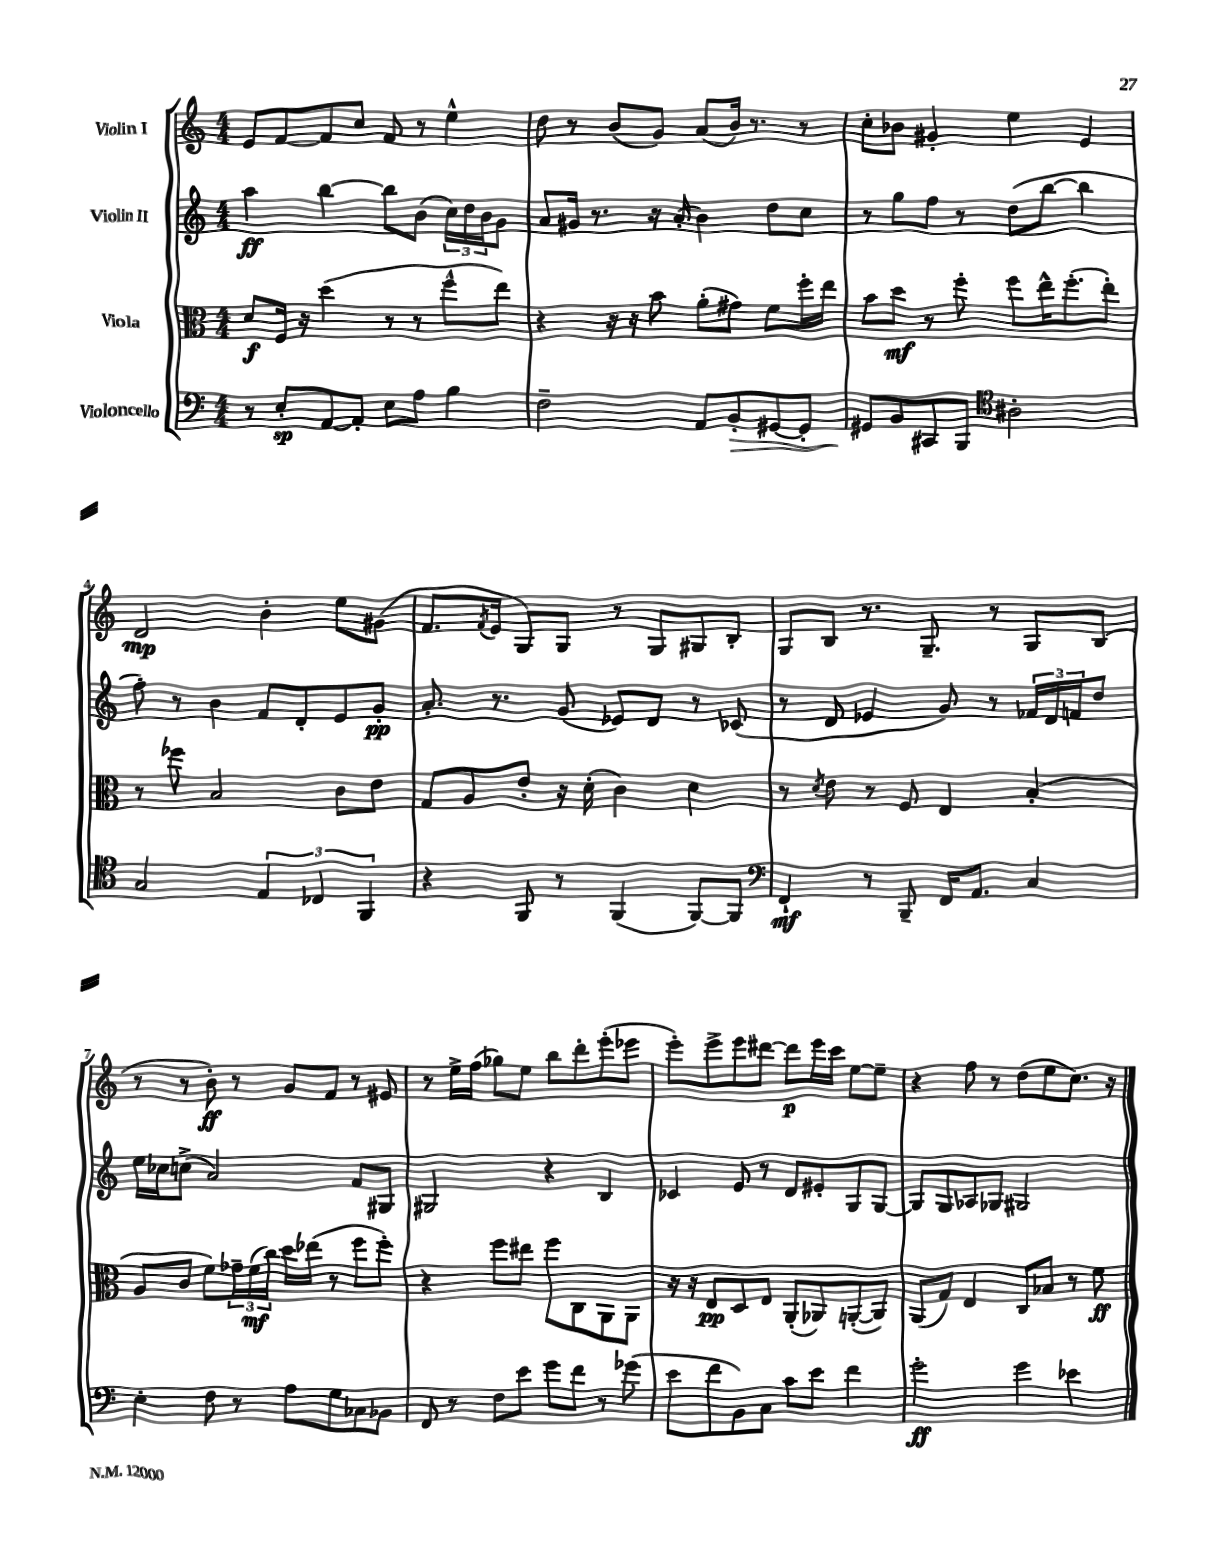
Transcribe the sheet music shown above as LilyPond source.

<<
\new StaffGroup <<
\new Staff = "s0" \with { instrumentName = "Violin I" } {
    \clef treble \key c \major \numericTimeSignature \time 4/4
    e'8 f'8~ f'8 c''8 f'8 r8 e''4-^ |
    d''8 r8 b'8( g'8) a'8( b'16) r8. r8 |
    c''8-. bes'8 gis'4-. e''4 e'4 |
    d'2\mp b'4-. e''8 gis'8( |
    f'8. \acciaccatura { f'8 } e'16 g8) g8 r8 g8 gis8 b8-. |
    g8 b8 r8. g8.-- r8 g8 b8( |
    r8 r8 b'8-.\ff) r8 g'8 f'8 r8 eis'8 |
    r8 e''16-> f''16( ges''8) e''8 b''8 d'''8-. e'''8-.( ees'''8 |
    e'''8-.) e'''8-> e'''8 dis'''8~ dis'''8\p e'''16 c'''16 e''8~ e''8-- |
    r4 f''8 r8 d''8( e''8 c''8.) r16 \bar "|." |
}
\new Staff = "s1" \with { instrumentName = "Violin II" } {
    \clef treble \key c \major \numericTimeSignature \time 4/4
    a''4\ff b''4~ b''8 b'8( \tuplet 3/2 { c''16) d''16 b'16 } g'8 |
    a'8 gis'16 r8. r16 a'16-.( b'4) d''8 c''8 |
    r8 g''8 f''8 r8 d''8( b''8~ b''4 |
    f''8-.) r8 b'4 f'8 d'8-. e'8 g'8-.\pp |
    a'8.-. r8. g'8( ees'8) d'8 r8 ces'8( |
    r8 d'8 ees'4 g'8) r8 \tuplet 3/2 { fes'16 d'16 f'16 } d''8 |
    e''16 ces''16 c''8->( a'2) f'8 gis8 |
    gis2 r4 b4 |
    ces'4 e'8 r8 d'8 eis'8-. g8 g8~ |
    g8 g8 aes8 ges8 gis2 \bar "|." |
}
\new Staff = "s2" \with { instrumentName = "Viola" } {
    \clef alto \key c \major \numericTimeSignature \time 4/4
    d'8\f f16 r16 d''4( r8 r8 f''8-^ e''8) |
    r4 r16 r16 b'8 a'8-.( gis'8) f'8 f''16-. e''16 |
    b'8 d''8\mf r8 f''8-. f''8 e''16-^ f''8.-.( e''8-.) |
    r8 fes''8 b2 c'8 e'8 |
    g8 a8 e'8-. r16 d'16-.( c'4) d'4 |
    r8 \acciaccatura { d'8 } e'8 r8 f8 e4 b4-.( |
    a8 c'8 f'8) \tuplet 3/2 { ges'16-- f'16\mf( c''16) } d''16 ees''16( r8 f''8 f''8-.) |
    r4 f''8 eis''8 f''8 c8 a,8 a,8 |
    r16 r16 e8\pp d8 e8 a,8-.( aes,8) a,8~-.( a,8) |
    a,8( g8) e4 c8 bes8 r8 f'8\ff \bar "|." |
}
\new Staff = "s3" \with { instrumentName = "Violoncello" } {
    \clef bass \key c \major \numericTimeSignature \time 4/4
    r8 e8-.\sp a,8~ a,8-. e8 a8 b4 |
    f2-- a,8 b,8-.\> gis,8~ gis,8-. |
    gis,8\! b,8 cis,8 b,,8 \clef tenor ais2-. |
    g2 \tuplet 3/2 { e4 ces4 f,4 } |
    r4 f,8 r8 f,4( f,8~) f,8 |
    \clef bass f,4-!\mf r8 b,,8-- f,16 a,8. c4 |
    e4-. f8 r8 a8 g8 ces8 bes,8 |
    f,8 r8 f8 e'8 g'8 f'8 r8 ges'8( |
    e'8 f'8 b,8) c8 c'8 e'8 f'4 |
    g'2-.\ff g'4 ees'4 \bar "|." |
}
>>
>>
